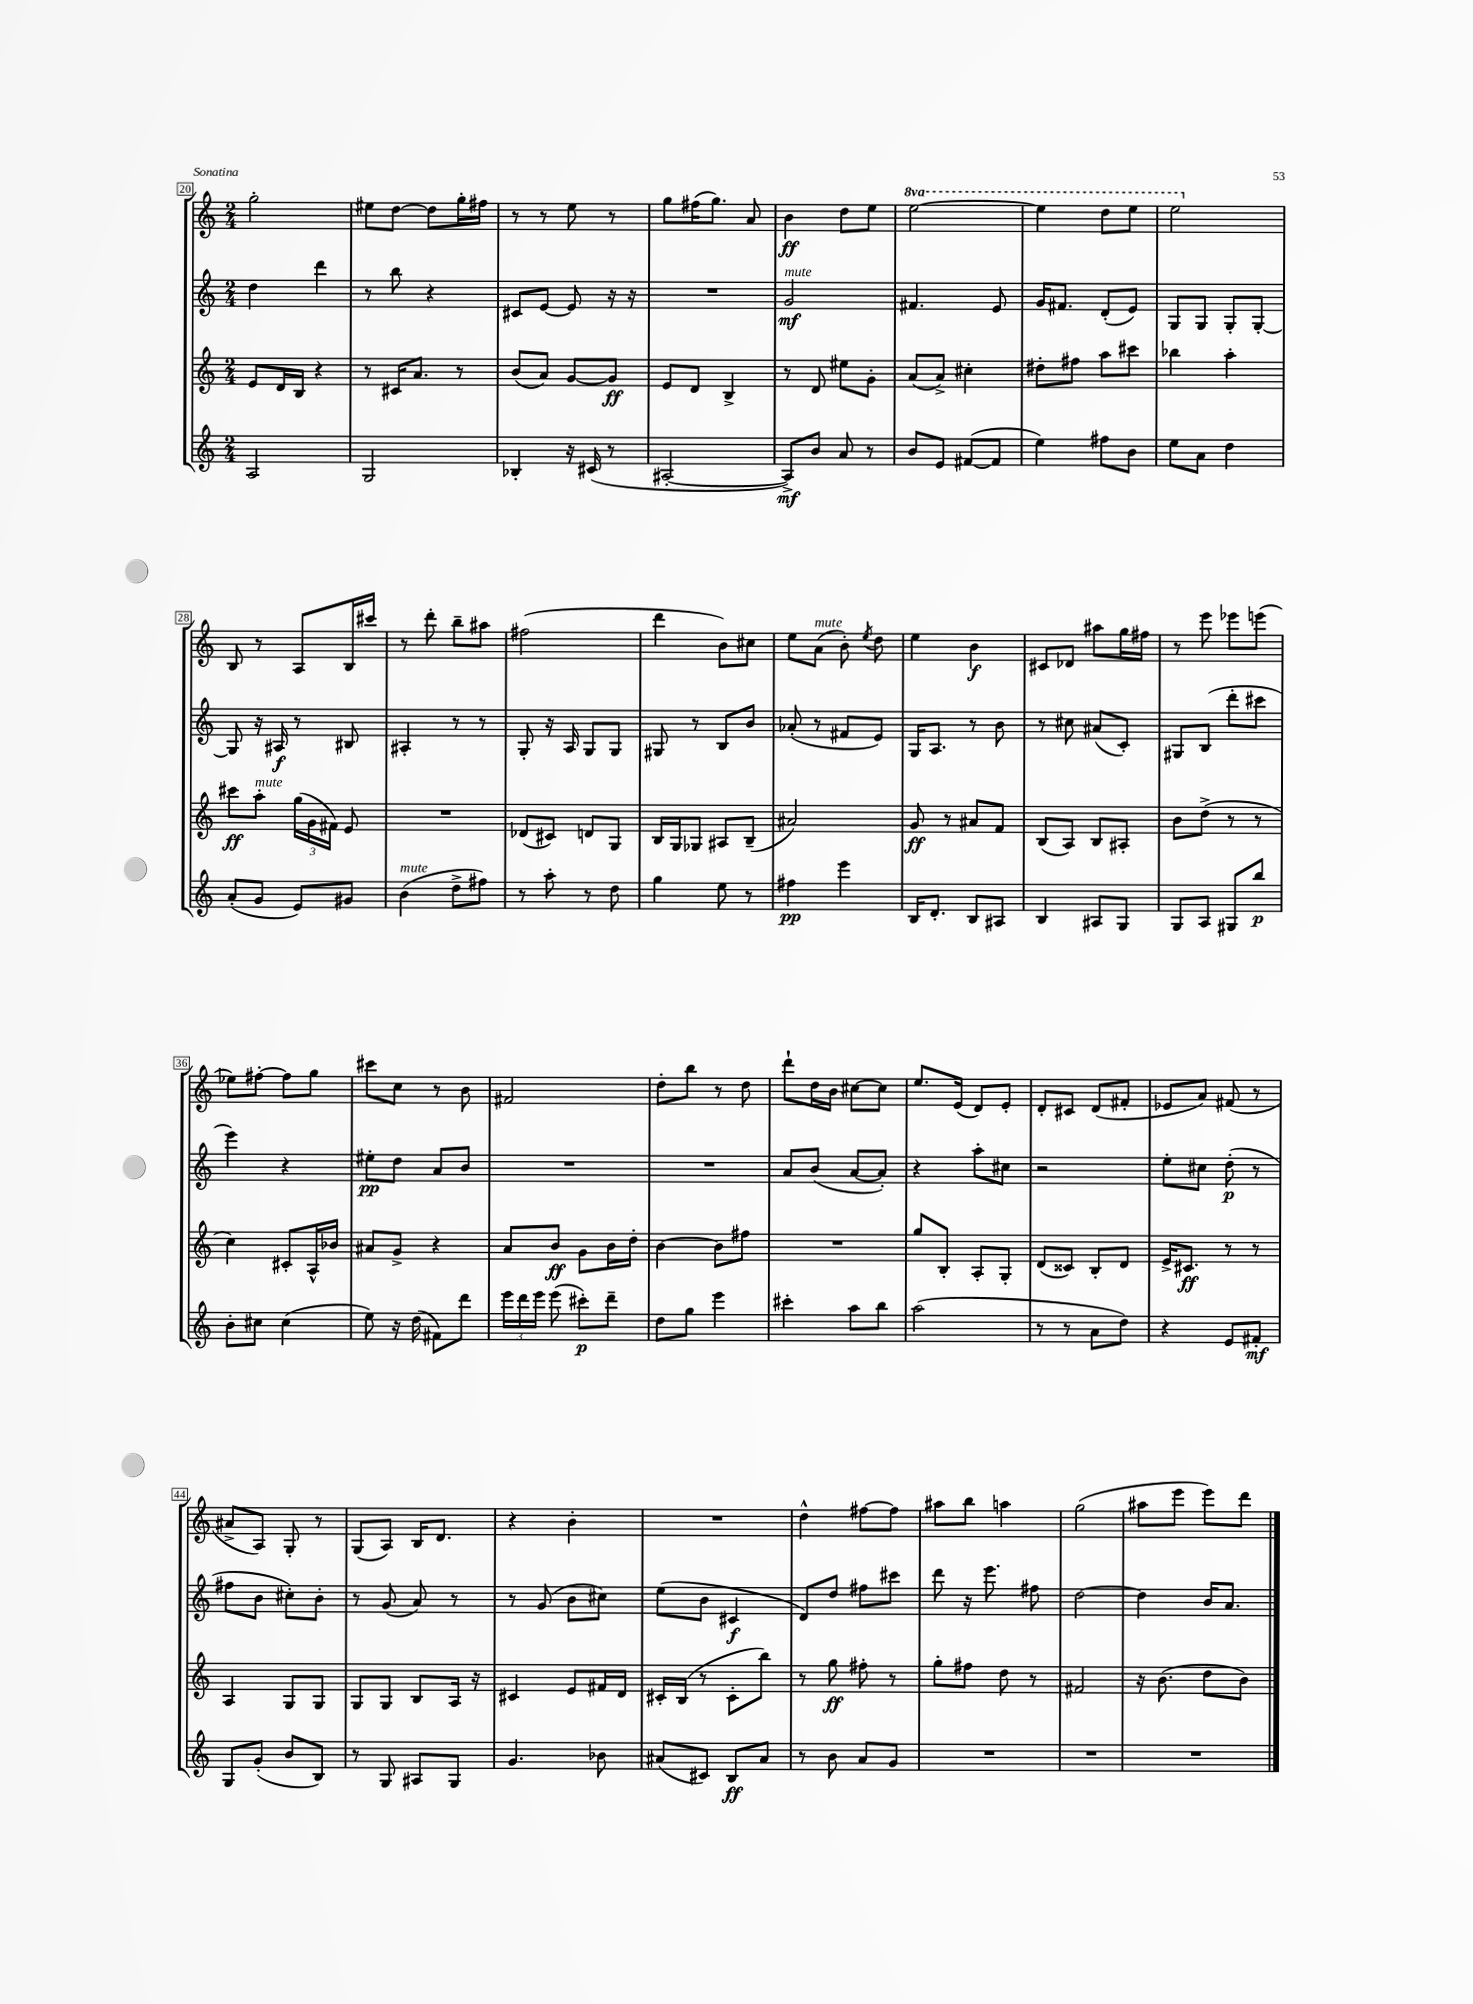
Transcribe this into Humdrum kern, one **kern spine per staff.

**kern	**kern	**kern	**kern
*staff4	*staff3	*staff2	*staff1
*clefG2	*clefG2	*clefG2	*clefG2
*k[]	*k[]	*k[]	*k[]
*M2/4	*M2/4	*M2/4	*M2/4
2A	8e	4dd	2gg'
.	16d	.	.
.	16B	.	.
.	4r	4ddd	.
=	=	=	=
2G	8r	8r	8ee#
.	16c#	8bb	[8dd
.	8.a	.	.
.	.	4r	8dd]
.	8r	.	16gg'
.	.	.	16ff#
=	=	=	=
4B-'	(8b	8c#	8r
.	8a)	[8e	8r
16r	[8g	8e]	8ee
(16c#	.	.	.
8r	8g]	16r	8r
.	.	16r	.
=	=	=	=
[2A#'	8e	2r	8gg
.	8d	.	(16ff#
.	.	.	8.gg)
.	4B^	.	.
.	.	.	8a
=	=	=	=
8A#^])	8r	2g	4b
8b	8d	.	.
8a	8ee#	.	8dd
8r	8g'	.	8ee
=	=	=	=
8b	(8a	4.f#	[2eee
8e	8a^)	.	.
([8f#	4cc#'	.	.
8f#]	.	8e	.
=	=	=	=
4ee)	8dd#'	16g	4eee]
.	.	8.f#	.
.	8ff#	.	.
8ff#	8aa	(8d'	8ddd
8b	8ccc#	8e)	8eee
=	=	=	=
8ee	4bb-	8G	2eee
8a	.	8G	.
4dd	4aa'	8G'	.
.	.	[8G'	.
=	=	=	=
(8a'	8ccc#	8G]	8B
8g	8aa'	16r	8r
.	.	16A#	.
8e)	(24gg	8r	8A
.	24g	.	.
.	24f#)	.	.
8g#	8e	8B#	16B
.	.	.	16ccc#
=	=	=	=
(4b	2r	4A#'	8r
.	.	.	8ddd'
8dd^	.	8r	8bb~
8ff#)	.	8r	8aa#
=	=	=	=
8r	(8d-	8G'	(2ff#
8aa'	8c#)	16r	.
.	.	16A	.
8r	8d	8G	.
8dd	8G	8G	.
=	=	=	=
4gg	16B	8G#	4ddd
.	16G	.	.
.	8G-	8r	.
8ee	8A#	8B	8b)
8r	(8B~	8b	8cc#
=	=	=	=
4ff#	2a#)	(8a-'	8ee
.	.	8r	(8a
4eee	.	8f#	8b')
.	.	.	8qee
.	.	8e)	8dd
=	=	=	=
16B	8g	16G	4ee
8.d'	.	8.A	.
.	8r	.	.
8B	8a#	8r	4b
8A#	8f	8b	.
=	=	=	=
4B	(8B	8r	8c#
.	8A)	8cc#	8d-
8A#	8B	(8a#	8aa#
8G	8A#'	8c')	16gg
.	.	.	16ff#
=	=	=	=
8G	8b	8G#	8r
8A	(8dd^	(8B	8eee
8G#	8r	8ddd'	8eee-
8bb	8r	8ccc#	(8eee
=	=	=	=
8b'	4cc)	4eee)	8ee-)
8cc#	.	.	[8ff#'
(4cc#	8c#'	4r	8ff#]
.	16A^^	.	8gg
.	16b-	.	.
=	=	=	=
8ee)	8a#	8ee#'	8ccc#
16r	8g^	8dd	8cc
(16dd	.	.	.
8f#)	4r	8a	8r
8ddd	.	8b	8b
=	=	=	=
24eee	8a	2r	2f#
24ddd	.	.	.
24eee	.	.	.
(8eee	8b	.	.
8ccc#')	8g	.	.
8ddd~	16b	.	.
.	16dd'	.	.
=	=	=	=
8dd	[4b	2r	8dd'
8gg	.	.	8bb
4eee	8b]	.	8r
.	8ff#	.	8dd
=	=	=	=
4ccc#'	2r	8a	8ddd`
.	.	(8b	16dd
.	.	.	16b
8aa	.	[8a	[8cc#
8bb	.	8a'])	8cc#]
=	=	=	=
(2aa	8gg	4r	8.ee
.	8B'	.	.
.	.	.	(16e
.	8A'	8aa'	8d)
.	8G'	8cc#	8e'
=	=	=	=
8r	(8d	2r	8d'
8r	8c##)	.	8c#
8a	8B'	.	(8d
8dd)	8d	.	8f#'
=	=	=	=
4r	16e^	8ee'	8e-
.	8.c#	.	.
.	.	8cc#	8a)
8e	8r	(8dd'	(8f#
8f#'	8r	8r	8r
=	=	=	=
8G	4A	8ff#	8a#^
(8g'	.	8b	8A)
8b	8G	8cc#')	8G'
8B)	8G	8b'	8r
=	=	=	=
8r	8G	8r	(8G
8G	8G	(8g	8A)
8A#	8B	8a)	16B
.	.	.	8.d
8G	16A	8r	.
.	16r	.	.
=	=	=	=
4.g	4c#	8r	4r
.	.	(8g	.
.	8e	8b	4b'
8b-	16f#	8cc#)	.
.	16d	.	.
=	=	=	=
(8a#	16c#'	(8ee	2r
.	(16B	.	.
8c#)	8r	8b	.
8B	8c#'	4c#	.
8a#	8bb)	.	.
=	=	=	=
8r	8r	8d)	4dd^^
8b	8gg	8dd	.
8a	8ff#'	8ff#	[8ff#
8g	8r	8ccc#	8ff#]
=	=	=	=
2r	8gg'	8ddd	8aa#
.	8ff#	16r	8bb
.	.	8.eee	.
.	8dd	.	4aa
.	8r	8ff#	.
=	=	=	=
2r	2f#	[2dd	(2gg
=	=	=	=
2r	16r	4dd]	8aa#
.	(8.b	.	.
.	.	.	8eee
.	8dd	16b	8eee)
.	.	8.a	.
.	8b)	.	8ddd
==	==	==	==
*-	*-	*-	*-
